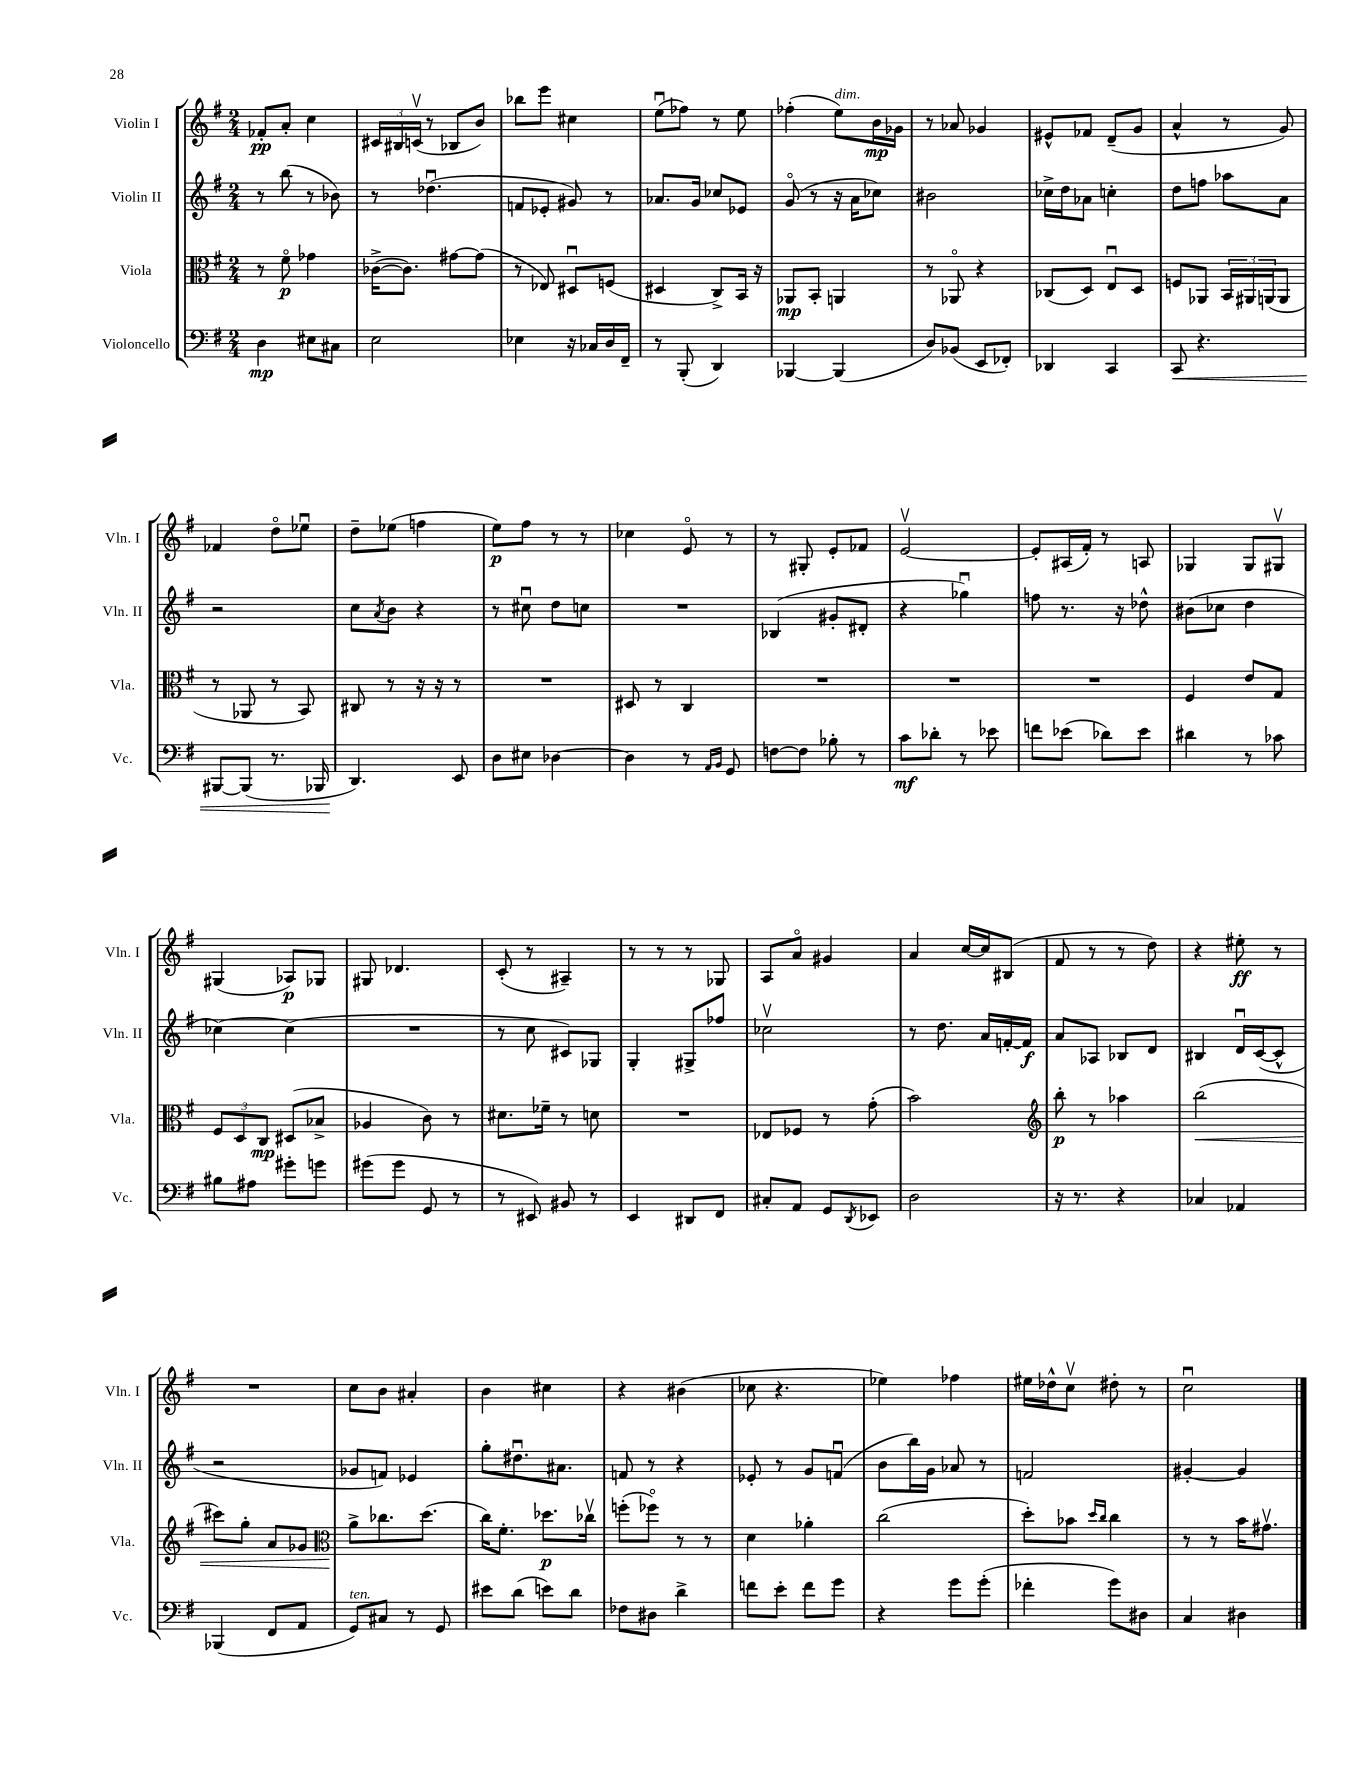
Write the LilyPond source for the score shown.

<<
\new StaffGroup <<
\new Staff = "s0" \with { instrumentName = "Violin I" shortInstrumentName = "Vln. I" } {
    \clef treble \key g \major \numericTimeSignature \time 2/4
    fes'8-.\pp a'8-. c''4 |
    \tuplet 3/2 { cis'16 bis16 c'16\upbow( } r8 bes8 b'8) |
    bes''8 e'''8 cis''4 |
    e''8\downbow( fes''8) r8 e''8 |
    fes''4-.( e''8^\markup { \italic "dim." }) b'16\mp ges'16 |
    r8 aes'8 ges'4 |
    eis'8-^ fes'8 d'8--( g'8 |
    a'4-^ r8 g'8) |
    fes'4 d''8\flageolet ees''8\downbow |
    d''8-- ees''8( f''4 |
    e''8\p) fis''8 r8 r8 |
    ces''4 e'8\flageolet r8 |
    r8 gis8-. e'8-. fes'8 |
    e'2~\upbow |
    e'8-. ais16( fis'16-.) r8 a8 |
    ges4 ges8 gis8\upbow |
    gis4( aes8\p) ges8 |
    gis8 des'4. |
    c'8-.( r8 ais4--) |
    r8 r8 r8 ges8 |
    a8 a'8\flageolet gis'4 |
    a'4 c''16~ c''16 bis8( |
    fis'8 r8 r8 d''8) |
    r4 eis''8-.\ff r8 |
    R2 |
    c''8 b'8 ais'4-. |
    b'4 cis''4 |
    r4 bis'4( |
    ces''8 r4. |
    ees''4) fes''4 |
    eis''16 des''16-^ c''8\upbow dis''8-. r8 |
    c''2\downbow \bar "|." |
}
\new Staff = "s1" \with { instrumentName = "Violin II" shortInstrumentName = "Vln. II" } {
    \clef treble \key g \major \numericTimeSignature \time 2/4
    r8 b''8( r8 bes'8) |
    r8 des''4.\downbow( |
    f'8 ees'8-. gis'8) r8 |
    aes'8. g'16 ces''8 ees'8 |
    g'8\flageolet( r8 r16 a'16 ces''8) |
    bis'2 |
    ces''16-> d''16 aes'8 c''4-. |
    d''8 f''8 aes''8 a'8 |
    r2 |
    c''8 \acciaccatura { a'8 } b'8 r4 |
    r8 cis''8\downbow d''8 c''8 |
    R2 |
    bes4( gis'8-. dis'8-. |
    r4 ges''4\downbow) |
    f''8 r8. r16 des''8-^ |
    bis'8( ces''8 d''4 |
    ces''4~) ces''4( |
    R2 |
    r8 c''8 cis'8) ges8 |
    g4-. gis8-> fes''8 |
    ces''2\upbow |
    r8 d''8. a'16 f'16~-. f'16\f |
    a'8 aes8 bes8 d'8 |
    bis4 d'16\downbow c'16~( c'8-^ |
    r2 |
    ges'8 f'8) ees'4 |
    g''8-. dis''8.\downbow ais'8. |
    f'8 r8 r4 |
    ees'8-. r8 g'8 f'8\downbow( |
    b'8 b''16) g'16 aes'8 r8 |
    f'2 |
    gis'4~-. gis'4 \bar "|." |
}
\new Staff = "s2" \with { instrumentName = "Viola" shortInstrumentName = "Vla." } {
    \clef alto \key g \major \numericTimeSignature \time 2/4
    r8 fis'8\flageolet\p ges'4 |
    ces'16~->( ces'8.) gis'8~ gis'8( |
    r8 ees8) dis8\downbow f8( |
    dis4 c8->) b,16 r16 |
    aes,8\mp b,8-. a,4 |
    r8 aes,8\flageolet r4 |
    ces8( d8) e8\downbow d8 |
    f8 aes,8 \tuplet 3/2 { b,16 ais,16 a,16( } a,8 |
    r8 aes,8 r8 b,8) |
    cis8 r8 r16 r16 r8 |
    R2 |
    dis8 r8 c4 |
    R2 |
    R2 |
    R2 |
    fis4 e'8 g8 |
    \tuplet 3/2 { fis8 d8 c8\mp } dis8( bes8-> |
    aes4 c'8) r8 |
    dis'8. fes'16-- r8 d'8 |
    R2 |
    ees8 fes8 r8 g'8-.( |
    b'2) |
    \clef treble b''8-.\p r8 aes''4 |
    b''2\<( |
    cis'''8) g''8-. a'8 ges'8 |
    \clef alto a'8->\! ces''8. d''8.( |
    c''16) fis'8.-. des''8.\p ces''16\upbow |
    f''8-.( fes''8\flageolet) r8 r8 |
    d'4 aes'4-. |
    c''2( |
    d''8-.) bes'8 \grace { d''16 c''16 } c''4 |
    r8 r8 b'16 gis'8.\upbow \bar "|." |
}
\new Staff = "s3" \with { instrumentName = "Violoncello" shortInstrumentName = "Vc." } {
    \clef bass \key g \major \numericTimeSignature \time 2/4
    d4\mp eis8 cis8 |
    e2 |
    ees4 r16 ces16 d16 fis,16-- |
    r8 b,,8-.( d,4) |
    bes,,4~ bes,,4( |
    d8) bes,8( e,8 fes,8-.) |
    des,4 c,4 |
    c,8\< r4. |
    bis,,8~ bis,,8( r8. bes,,16 |
    d,4.\!) e,8 |
    d8 eis8 des4~ |
    des4 r8 \grace { a,16 b,16 } g,8 |
    f8~ f8 bes8-. r8 |
    c'8\mf des'8-. r8 ees'8 |
    f'8 ees'8( des'8) ees'8 |
    dis'4 r8 ces'8 |
    bis8 ais8 gis'8-. g'8 |
    gis'8( gis'8 g,8 r8 |
    r8 eis,8) bis,8 r8 |
    e,4 dis,8 fis,8 |
    cis8-. a,8 g,8 \acciaccatura { d,8 } ees,8 |
    d2 |
    r16 r8. r4 |
    ces4 aes,4 |
    bes,,4( fis,8 a,8 |
    g,8^\markup { \italic "ten." }) cis8 r8 g,8 |
    eis'8 d'8( e'8) d'8 |
    fes8 dis8 d'4-> |
    f'8 e'8-. f'8 g'8 |
    r4 g'8 g'8-.( |
    fes'4-. g'8) dis8 |
    c4 dis4 \bar "|." |
}
>>
>>
\layout { \context { \Score \remove "Bar_number_engraver" } }
